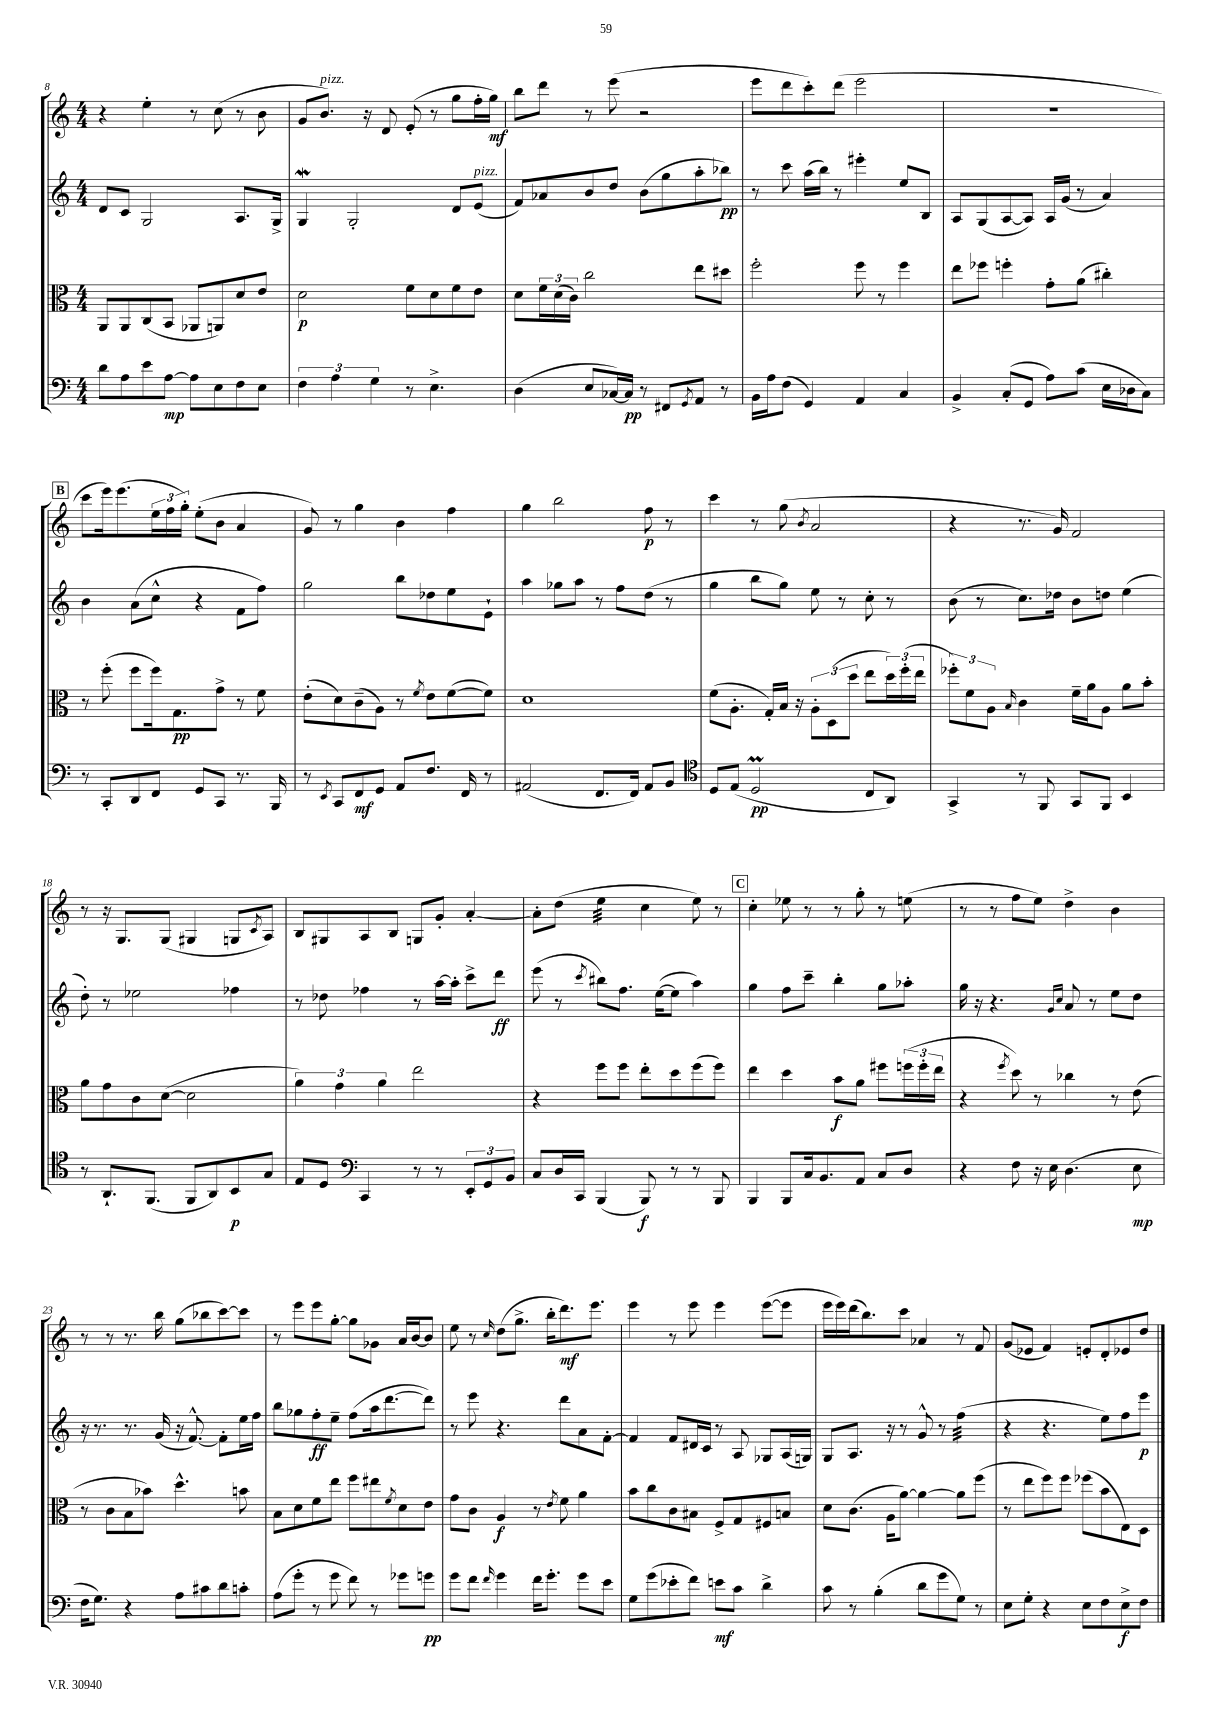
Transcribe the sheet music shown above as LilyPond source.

<<
\new StaffGroup <<
\new Staff = "s0" {
    \clef treble \key c \major \numericTimeSignature \time 4/4
    r4 e''4-. r8 c''8( r8 b'8 |
    g'8 b'8.^\markup { \italic "pizz." }) r16 d'8 e'8-.( r8 g''8 f''16-. g''16\mf) |
    b''8 d'''8 r8 e'''8( r2 |
    e'''8 d'''8 c'''8-.) d'''8( e'''2 |
    R1 |
    \mark \markup { \box "B" } c'''8 e'''16) e'''8.( \tuplet 3/2 { e''16 f''16 g''16-.) } e''8-.( b'8 a'4 |
    g'8) r8 g''4 b'4 f''4 |
    g''4 b''2 f''8\p r8 |
    c'''4 r8 g''8( \acciaccatura { b'8 } a'2 |
    r4 r8. g'16) f'2 |
    r8 r16 g8. g8( gis4 g8 \acciaccatura { c'8 } a8) |
    b8 gis8 a8 b8 g8 g'8-. a'4~-. |
    a'8-. d''8( e''4:32 c''4 e''8) r8 |
    \mark \markup { \box "C" } c''4-. ees''8 r8 r8 g''8-. r8 e''8( |
    r8 r8 f''8 e''8) d''4-> b'4 |
    r8 r8 r8. b''16 g''8( bes''8 c'''8~) c'''8 |
    r8 e'''8 e'''8 g''8~-. g''8 ges'8 a'16 b'16~ b'8 |
    e''8 r8 \grace { c''16 } d''8( g''8.-> b''16-. d'''8.\mf) e'''8. |
    e'''4 r8 e'''8 e'''4 e'''8~( e'''8 |
    e'''16 e'''16) d'''16( b''8.) c'''8 aes'4 r8 f'8 |
    g'8( ees'8 f'4) e'8-. d'8-. ees'8 d''8 \bar "|." |
}
\new Staff = "s1" {
    \clef treble \key c \major \numericTimeSignature \time 4/4
    d'8 c'8 g2 a8. g16-> |
    g4\mordent g2-. d'8 e'8^\markup { \italic "pizz." }( |
    f'8) aes'8 b'8 d''8 b'8( g''8 a''8-. bes''8\pp) |
    r8 c'''8 a''16( b''16) r8 eis'''4-. e''8 b8 |
    a8 g8( a8~ a8) a16 g'16( r8 a'4) |
    \mark \markup { \box "B" } b'4 a'8( c''8-^ r4 f'8 f''8) |
    g''2 b''8 des''8 e''8 e'8-! |
    a''4 ges''8 a''8 r8 f''8 d''8( r8 |
    g''4 b''8 g''8) e''8 r8 c''8-. r8 |
    b'8( r8 c''8.) des''16 b'8 d''8 e''4( |
    d''8-.) r8 ees''2 fes''4 |
    r8 des''8 fes''4 r8 a''16~ a''16-. c'''8-> d'''8\ff |
    e'''8( r8 \acciaccatura { c'''8 } bis''8) f''8. e''16~( e''8 a''4) |
    \mark \markup { \box "C" } g''4 f''8 c'''8-- b''4-. g''8 aes''8-. |
    g''16 r16 r4. \grace { g'16 c''16 } a'8 r8 e''8 d''8 |
    r16 r8. r8. g'16( r16 f'8.~-^) f'8-. e''16 f''16 |
    b''8 ges''8 f''8-.\ff e''8-- f''8( a''16 d'''8.~ d'''8) |
    r8 e'''8 r4. d'''8 a'8 f'8~-. |
    f'4 f'8 dis'16 c'16 r8 a8 ges8 a16( g16) |
    g8 a8. r16 r8 g'8-^ r8 f''4:32( |
    r4 r4. e''8) f''8 e'''8\p \bar "|." |
}
\new Staff = "s2" {
    \clef alto \key c \major \numericTimeSignature \time 4/4
    a,8 a,8 c8( b,8 aes,8 a,8) d'8 e'8 |
    d'2\p f'8 d'8 f'8 e'8 |
    d'8 \tuplet 3/2 { f'16 d'16( c'16) } c''2 e''8 dis''8 |
    f''2-. f''8 r8 f''4 |
    e''8 fes''8 f''4-. g'8-. a'8( cis''4-.) |
    \mark \markup { \box "B" } r8 f''8-.( f''8 f''16) g8.\pp g'8-> r8 f'8 |
    e'8-.( d'8) c'8--( a8) r8 \acciaccatura { f'8 } e'8 f'8~( f'8) |
    d'1 |
    f'8( a8.-. g16-.) b16 r16 \tuplet 3/2 { a8-. d8( d''8 } e''8 \tuplet 3/2 { d''16) f''16-.( e''16 } |
    \tuplet 3/2 { fes''8-.) f'8 a8 } \grace { b16 } c'4 f'16-- a'16 a8 a'8 b'8-. |
    a'8 g'8 c'8 d'8~( d'2 |
    \tuplet 3/2 { a'4) g'4 a'4 } e''2 |
    r4 f''8 f''8 e''8-. d''8 f''8( f''8) |
    \mark \markup { \box "C" } e''4 d''4 b'8\f a'8 fis''8 \tuplet 3/2 { f''16( f''16-. e''16 } |
    r4 \acciaccatura { f''8 } d''8) r8 ces''4 r8 e'8( |
    r8 c'8 b8 bes'8) d''4.-^ b'8 |
    b8 d'8 f'8 e''8 f''8 eis''8 \acciaccatura { f'8 } d'8 e'8 |
    g'8 c'8 a4\f r8 \acciaccatura { e'8 } f'8 a'4 |
    b'8 c''8 c'8 bis8 f8-> g8 fis8 b8 |
    d'8 c'8.( a16 a'8~) a'4~ a'8 f''8( |
    r8 e''8 f''8) f''8 fes''8( b'8 e8) d8 \bar "|." |
}
\new Staff = "s3" {
    \clef bass \key c \major \numericTimeSignature \time 4/4
    d'8 a8 e'8 a8~\mp a8 e8 f8 e8 |
    \tuplet 3/2 { f4 a4 g4 } r8 e4.-> |
    d4( e8 ces16~) ces16\pp r8 fis,8 \acciaccatura { g,8 } a,8 r8 |
    b,16 a16 f8( g,4) a,4 c4 |
    b,4-> c8-.( g,8 a8) c'8( e16 des16 c8) |
    \mark \markup { \box "B" } r8 c,8-. d,8 f,8 g,8 c,8 r8. b,,16 |
    r8 \acciaccatura { e,8 } c,8 f,8\mf g,8 a,8 f8. f,16 r8 |
    ais,2( f,8. f,16) ais,8 b,8 |
    \clef tenor d8 e8( d2\prall\pp c8 a,8) |
    g,4-> r8 f,8 g,8 f,8 b,4 |
    r8 a,8.-! f,8.( f,8 a,8) b,8\p g8 |
    e8 d8 \clef bass c,4 r8 r8 \tuplet 3/2 { e,8-. g,8 b,8 } |
    c8 d16 c,16 b,,4( b,,8\f) r8 r8 b,,8 |
    \mark \markup { \box "C" } b,,4 b,,8 c16 b,8. a,8 c8 d8 |
    r4 f8 r16 e16 d4.( e8\mp |
    f16 g8.) r4 a8 cis'8 d'8 c'8-. |
    a8( g'8-. r8 g'8 f'8) r8 ges'8 g'8\pp |
    g'8 f'8 \grace { f'16 } g'4 f'16 g'8.-. g'8 e'8 |
    g8 g'8( ees'8-. f'8) e'8\mf c'8 d'4-> |
    c'8 r8 b4-.( d'8 g'8 g8) r8 |
    e8 g8-. r4 e8 f8 e8->\f f8 \bar "|." |
}
>>
>>
\layout { \context { \Score currentBarNumber = #8 } }
